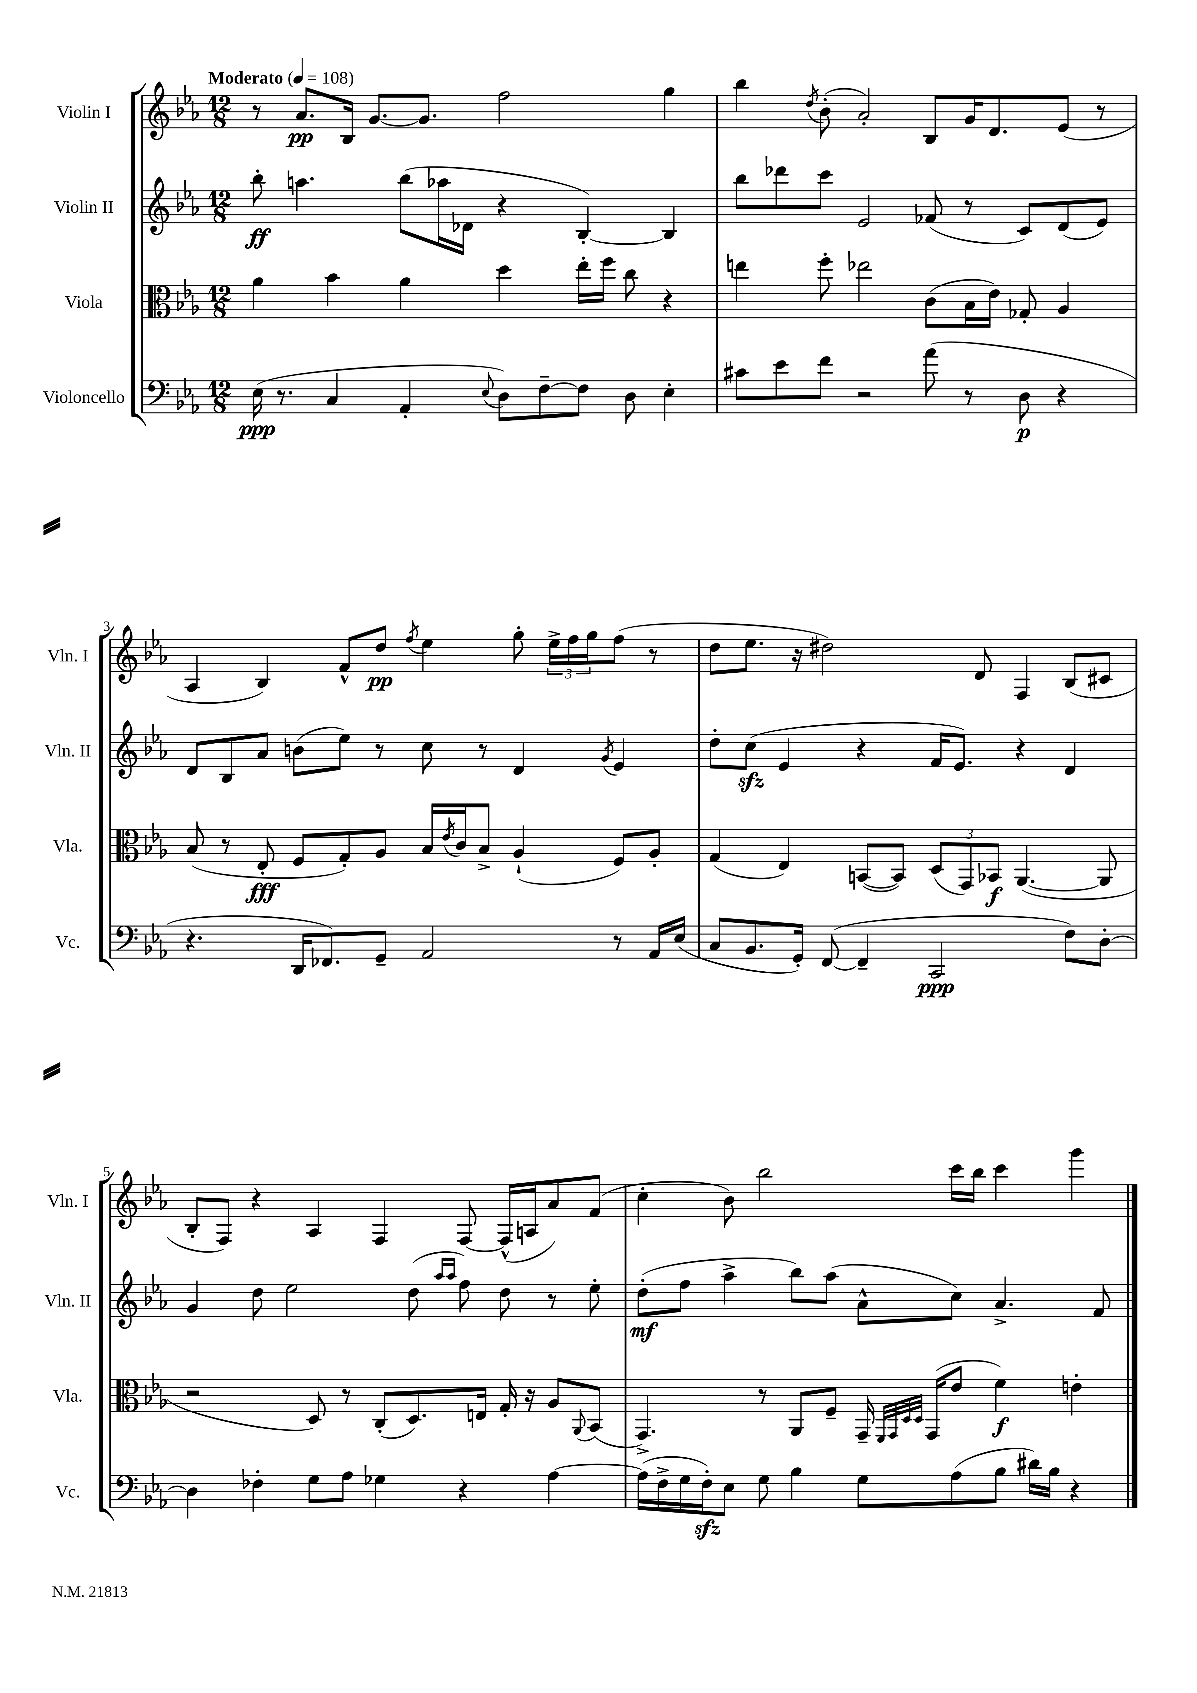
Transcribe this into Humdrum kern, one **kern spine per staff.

**kern	**kern	**kern	**kern
*staff4	*staff3	*staff2	*staff1
*clefF4	*clefC3	*clefG2	*clefG2
*k[b-e-a-]	*k[b-e-a-]	*k[b-e-a-]	*k[b-e-a-]
*M12/8	*M12/8	*M12/8	*M12/8
*MM108	*MM108	*MM108	*MM108
(16E-\	4a-\	8bb-'\	8r
8.r	.	.	.
.	.	4.aa\	8.a-/L
4C/	4b-\	.	.
.	.	.	16B-/Jk
.	.	.	[8.g/L
4AA-'/	4a-\	(8bb-\L	.
.	.	.	8.g/]J
.	.	16aa-\L	.
.	.	16d-\JJ	.
8qqE-/	.	.	.
8D\L)	4dd\	4r	2ff\
[8F~\	.	.	.
8F\]J	16ee-'\LL	[4B-'/)	.
.	16ff\JJ	.	.
8D\	8cc\	.	.
4E-'\	4r	4B-/]	4gg\
=	=	=	=
8c#\L	4ee\	8bb-\L	4bb-\
8e-\	.	8ddd-\	.
.	.	.	8qdd/
8f\J	8ff'\	8ccc\J	(8b-'\
2r	2ee-\	2e-/	2a-'/)
(8a-\	(8c\L	(8f-/	8B-/L
8r	16B-\L	8r	16g/K
.	16e-\JJ)	.	8.d/
8D\	8G-'/	8c/L)	.
4r	4A-/	(8d/	(8e-/J
.	.	8e-/J)	8r
=	=	=	=
4.r	(8B-/	8d/L	4A-/
.	8r	8B-/	.
.	8E-'/	8a-/J	4B-/)
16DD/LK	8F/L	(8b\L	.
8.FF-/)	.	.	.
.	8G'/)	8ee-\J)	8f^^/L
8GG~/J	8A-/J	8r	8dd/J
.	.	.	8qff/
2AA-/	16B-/LL	8cc\	4ee-\
.	8qe-/	.	.
.	16c/J	.	.
.	8B-^/J	8r	.
.	(4A-`/	4d/	8gg'\
.	.	.	24ee-^\LL
.	.	.	24ff\
.	.	.	24gg\J
.	.	8qg/	.
8r	8F/L)	4e-/	(8ff\J
16AA-/LL	8A-'/J	.	8r
(16E-/JJ	.	.	.
=	=	=	=
8C/L	(4G/	8dd'\L	8dd\L
8.BB-/	.	(8cc\J	8.ee-\J
.	4E-/)	4e-/	.
16GG'/Jk)	.	.	16r
([8FF/	.	.	2dd#\)
4FF~/]	([8BB/L	4r	.
.	8BB/]J)	.	.
2CC/	(12D/L	16f/LK	.
.	.	8.e-/J)	.
.	12GG/)	.	.
.	.	.	8d/
.	12BB-/J	.	.
.	([4.AA-/	4r	4F/
8F\L)	.	4d/	(8B-/L
[8D'\J	8AA-/]	.	8c#/J
=	=	=	=
4D\]	2r	4g/	8B-'/L
.	.	.	8F/J)
4F-'\	.	8dd\	4r
.	.	2ee-\	.
8G\L	8D/)	.	4A-/
8A-\J	8r	.	.
4G-\	(8C'/L	.	4F/
.	8.D/)	(8dd\	.
.	.	16qqaa-/LL	.
.	.	16qqaa-/JJ	.
4r	.	8ff\)	[8F/
.	16E/Jk	.	.
.	16G'/	8dd\	(16F^^/]LL
.	16r	.	16A/J
[4A-\	8A-/L	8r	8a-/)
.	8qqAA-/	.	.
.	(8BB-/J	8ee-'\	(8f/J
=	=	=	=
(16A-\]LL	4.GG^/)	(8dd'\L	4cc'\
16F^\	.	.	.
16G\	.	8ff\J	.
16F'\J)	.	.	.
8E-\J	.	4aa-^\	8b-\)
8G\	8r	.	2bb-\
4B-\	8AA-/L	8bb-\L)	.
.	8F~/J	(8aa-\J	.
8G\L	16GG~/	8a-^^\L	.
.	32qqFF/LLL	.	.
.	32qqGG/	.	.
.	32qqD/	.	.
.	32qqD/JJJ	.	.
.	(16GG/LK	.	.
(8A-\	8e-/J	8cc\J)	16ccc\LL
.	.	.	16bb-\JJ
8B-\J	4f\)	4.a-^/	4ccc\
16d#\LL)	.	.	.
16B-\JJ	.	.	.
4r	4e'\	.	4ggg\
.	.	8f/	.
==	==	==	==
*-	*-	*-	*-
